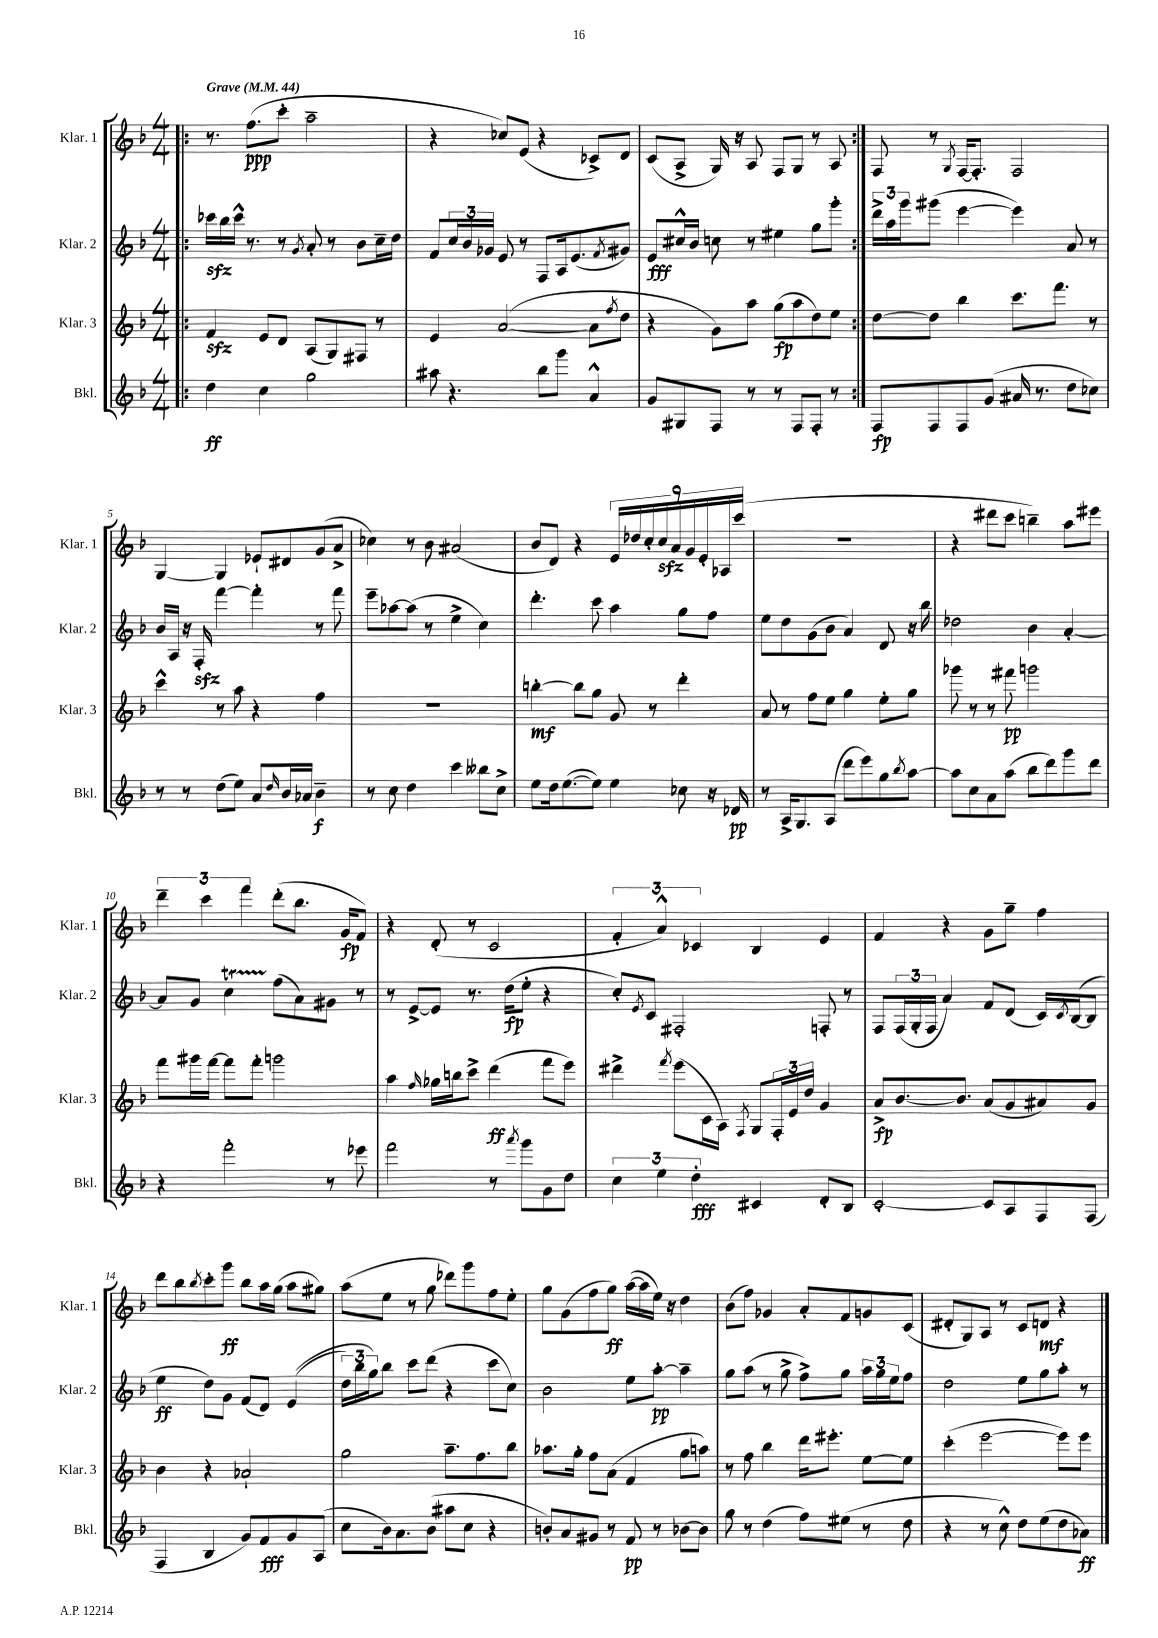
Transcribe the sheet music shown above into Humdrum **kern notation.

**kern	**dynam	**kern	**dynam	**kern	**dynam	**kern	**dynam
*part4	*part4	*part3	*part3	*part2	*part2	*part1	*part1
*staff4	*staff4	*staff3	*staff3	*staff2	*staff2	*staff1	*staff1
*I"Bkl.	*	*I"Klar. 3	*	*I"Klar. 2	*	*I"Klar. 1	*
*I'Bkl.	*	*I'Klar. 3	*	*I'Klar. 2	*	*I'Klar. 1	*
*clefG2	*	*clefG2	*	*clefG2	*	*clefG2	*
*k[b-]	*	*k[b-]	*	*k[b-]	*	*k[b-]	*
*M4/4	*	*M4/4	*	*M4/4	*	*M4/4	*
*MM44	*	*MM44	*	*MM44	*	*MM44	*
=1!|:	=1!|:	=1!|:	=1!|:	=1!|:	=1!|:	=1!|:	=1!|:
!	!	!	!	!	!	!LO:TX:a:B:t=Grave	!
4dd\	ff	4fzz/	.	16ccc-Xzz\LL	.	8.r	.
.	.	.	.	16bb-\	.	.	.
.	.	.	.	16ccc-^^\JJ	.	.	.
.	.	.	.	8.r	.	(8.ff\L	ppp
4cc\	.	8e/L	.	.	.	.	.
.	.	8d/J	.	8r	.	8ccc'\J	.
.	.	.	.	8qg/	.	.	.
2gg\	.	(8A/L	.	8a'/	.	2aa~\	.
.	.	8G/)	.	8r	.	.	.
.	.	8F#X/J	.	8b-\L	.	.	.
.	.	8r	.	16cc~\L	.	.	.
.	.	.	.	16dd\JJ	.	.	.
=2	=2	=2	=2	=2	=2	=2	=2
8aa#X\	.	4e/	.	8f/L	.	4r	.
4.r	.	.	.	24cc/L	.	.	.
.	.	.	.	24b-/	.	.	.
.	.	.	.	24g-X/JJ	.	.	.
.	.	([2a/	.	8e/	.	8cc-X/L)	.
.	.	.	.	8r	.	(8e/J	.
8bb-\L	.	.	.	8F/L	.	4r	.
8ggg\J	.	.	.	16A/k	.	.	.
.	.	.	.	(8.e/	.	.	.
4a^^/	.	8a\L]	.	.	.	8c-X^/L)	.
.	.	8qff/	.	8qf/	.	.	.
.	.	8dd\J	.	8g#X/J)	.	8d/J	.
=3	=3	=3	=3	=3	=3	=3	=3
8g/L	.	4r	.	8e/L	fff	(8c/L	.
8G#X/	.	.	.	16cc#X^^/L	.	8A^/J	.
.	.	.	.	16b-/JJ	.	.	.
8F/J	.	8g\L)	.	8ccn\	.	16G/)	.
.	.	.	.	.	.	16r	.
8r	.	8aa\J	.	8r	.	8A/	.
8r	.	(8gg\L	fp	4ee#X\	.	8F/L	.
8F/L	.	8aa\	.	.	.	8G/J	.
8F'/J	.	8dd\)	.	8gg\L	.	8r	.
8r	.	8ee\J	.	8ggg'\J	.	8A/	.
=4:|!	=4:|!	=4:|!	=4:|!	=4:|!	=4:|!	=4:|!	=4:|!
8F/L	fp	[8dd\L	.	24ddd^\LL	.	8F/	.
.	.	.	.	24aa\	.	.	.
.	.	.	.	24ggg\J	.	.	.
8F/	.	8dd\J]	.	(8ggg#X\J	.	8r	.
.	.	.	.	.	.	8qG/	.
8F/	.	4bb-\	.	[4eee\	.	[16F/KL	.
.	.	.	.	.	.	8.F'/J]	.
(8g/J	.	.	.	.	.	.	.
16a#X/	.	8.ccc\L	.	4eee\])	.	2F/	.
8.r	.	.	.	.	.	.	.
.	.	8.fff\J	.	.	.	.	.
8dd\L	.	.	.	8a/	.	.	.
8cc-X\J)	.	8r	.	8r	.	.	.
!!LO:LB:g=z
=5	=5	=5	=5	=5	=5	=5	=5
8r	.	4ccc^^\	.	16b-/LL	.	[4G/	.
.	.	.	.	16A/JJ	.	.	.
8r	.	.	.	16r	.	.	.
.	.	.	.	16Fzz'/	.	.	.
(8dd\L	.	8r	.	[4fff\	.	4G/]	.
8ee\J)	.	8aa\	.	.	.	.	.
8a/L	.	4r	.	4fff'\]	.	8e-X`/L	.
16qqdd/	.	.	.	.	.	.	.
16b-/L	.	.	.	.	.	8d#X/	.
16a-X/JJ	.	.	.	.	.	.	.
4b-~\	f	4ff\	.	8r	.	(8g/	.
.	.	.	.	8fff\	.	8a^/J	.
=6	=6	=6	=6	=6	=6	=6	=6
8r	.	1r	.	8eee~\L	.	4cc-X\)	.
8cc\	.	.	.	[8aa-X\	.	.	.
4dd\	.	.	.	(8aa-\J]	.	8r	.
.	.	.	.	8r	.	8b-\	.
4ccc\	.	.	.	4ee^\	.	(2a#X/	.
8bb--X\L	.	.	.	4cc\)	.	.	.
8cc^\J	.	.	.	.	.	.	.
=7	=7	=7	=7	=7	=7	=7	=7
8ee\L	.	[4bbn'\	mf	4.ddd'\	.	8b-/L	.
16dd\k	.	.	.	.	.	8d/J)	.
([8.ee\	.	.	.	.	.	.	.
.	.	8bb\L]	.	.	.	4r	.
8ee\J])	.	8gg\J	.	8ccc\	.	.	.
4ee\	.	8g/	.	4aa\	.	18e/LL	.
.	.	.	.	.	.	18dd-X/	.
.	.	.	.	.	.	18cc'/	.
.	.	8r	.	.	.	.	.
.	.	.	.	.	.	18cczz/	.
.	.	.	.	.	.	18a/	.
8cc-X\	.	4ddd'\	.	8gg\L	.	.	.
.	.	.	.	.	.	18g/	.
.	.	.	.	.	.	18e'/	.
16r	.	.	.	8ff\J	.	.	.
.	.	.	.	.	.	18A-X/	.
16d-X/	pp	.	.	.	.	.	.
.	.	.	.	.	.	(18ccc/JJ	.
=8	=8	=8	=8	=8	=8	=8	=8
8r	.	8a/	.	8ee\L	.	1r	.
16A^/KL	.	8r	.	8dd\	.	.	.
8.G/	.	.	.	.	.	.	.
.	.	8ff\L	.	(8g\	.	.	.
(8A/J	.	8ee\J	.	8b-\J	.	.	.
8ddd\L	.	4gg\	.	4a/)	.	.	.
8eee\)	.	.	.	.	.	.	.
8gg\	.	8ee'\L	.	8d/	.	.	.
8qbb-/	.	.	.	.	.	.	.
[8aa\J	.	8gg\J	.	16r	.	.	.
.	.	.	.	16bb-\	.	.	.
=9	=9	=9	=9	=9	=9	=9	=9
8aa\L]	.	8ggg-X\	.	2dd-X\	.	4r	.
8cc\	.	8r	.	.	.	.	.
8a\	.	8r	.	.	.	8ddd#X\L	.
(8aa\J	.	8fff#X\	pp	.	.	8ccc\J	.
8bb-\L	.	2gggn\	.	4b-\	.	4bbn~\)	.
8ddd\)	.	.	.	.	.	.	.
8ggg\	.	.	.	[4a'/	.	8aa\L	.
8ddd\J	.	.	.	.	.	8eee#X\J	.
!!LO:LB:g=z
=10	=10	=10	=10	=10	=10	=10	=10
4r	.	8fff\L	.	8a/L]	.	6ddd~\	.
.	.	16ggg#X\L	.	8g/J	.	.	.
.	.	.	.	.	.	6ccc\	.
.	.	[16fff\JJ	.	.	.	.	.
2fff'\	.	8fff\L]	.	4ccT\	.	.	.
.	.	.	.	.	.	6fff\	.
.	.	8fff'\J	.	.	.	.	.
.	.	2gggn\	.	(8ff\L	.	(8ddd'\L	.
.	.	.	.	8a\)	.	8.bb-\J	.
8r	.	.	.	8g#X\J	.	.	.
.	.	.	.	.	.	16g/KL	fp
8eee-X\	.	.	.	8r	.	8f/J)	.
=11	=11	=11	=11	=11	=11	=11	=11
2fff\	.	4aa\	.	8r	.	4r	.
.	.	.	.	[8e^/L	.	.	.
.	.	16qqff/	.	.	.	.	.
.	.	16gg-X\LL	.	8e/J]	.	(8d'/	.
.	.	16bbn\J	.	.	.	.	.
.	.	8ccc^\J	.	8.r	.	8r	.
8r	.	(4ddd\	ff	.	.	2c/	.
.	.	.	.	(16dd\KL	fp	.	.
8qaaa/	.	.	.	.	.	.	.
8ggg\L	.	.	.	8ee'\J	.	.	.
8g\	.	8fff\L	.	4r	.	.	.
8dd\J	.	8eee\J)	.	.	.	.	.
=12	=12	=12	=12	=12	=12	=12	=12
6cc\	.	4ddd#X^\	.	8cc'/L)	.	6f'/	.
.	.	.	.	8qe/	.	.	.
.	.	.	.	8c/J	.	.	.
6ee\	.	.	.	.	.	6a^^/)	.
.	.	8qfff/	.	.	.	.	.
.	.	(8eee\L	.	2F#X'/	.	.	.
6dd'\	fff	.	.	.	.	6c-X/	.
.	.	16c\L	.	.	.	.	.
.	.	16A\JJ)	.	.	.	.	.
.	.	8qF/	.	.	.	.	.
4c#X/	.	8G/L	.	.	.	4B-/	.
.	.	24F'/L	.	.	.	.	.
.	.	24e/	.	.	.	.	.
.	.	24dd/JJ	.	.	.	.	.
8d'/L	.	4g/	.	8Fn'/	.	4e/	.
8B-/J	.	.	.	8r	.	.	.
=13	=13	=13	=13	=13	=13	=13	=13
[2c'/	.	8a^/L	fp	8F/L	.	4f/	.
.	.	[8.b-/	.	(24F/L	.	.	.
.	.	.	.	24G'/	.	.	.
.	.	.	.	24F/JJ	.	.	.
.	.	.	.	4a/)	.	4r	.
.	.	8.b-/J]	.	.	.	.	.
8c/L]	.	(8a/L	.	8f/L	.	8g\L	.
8A/	.	8g/	.	(8d/J	.	8gg~\J	.
8F/	.	8a#X/)	.	16c/LL)	.	4ff\	.
.	.	.	.	8qc/	.	.	.
.	.	.	.	([16B-/J	.	.	.
(8F/J	.	8g/J	.	8B-/J]	.	.	.
!!LO:LB:g=z
=14	=14	=14	=14	=14	=14	=14	=14
4F/	.	4b-\	.	4ee\	ff	8ddd\L	.
.	.	.	.	.	.	8bb-\	.
.	.	.	.	.	.	8qbb-/	.
4B-/	.	4r	.	8dd\L)	.	8ccc'\	.
.	.	.	.	8g\J	.	8ggg\J	ff
8g/L)	.	2a-X`/	.	(8f/L	.	8bb-\L	.
8f/	fff	.	.	8d/J)	.	16aa\L	.
.	.	.	.	.	.	(16gg\JJ	.
8g/	.	.	.	((4e/	.	8aa\L	.
(8A/J	.	.	.	.	.	8gg#X\J)	.
=15	=15	=15	=15	=15	=15	=15	=15
8cc\L	.	2gg\	.	24dd\LL)	.	(8aa\L	.
.	.	.	.	24bb-\	.	.	.
.	.	.	.	24gg\J)	.	.	.
16b-\k)	.	.	.	8bb-\J	.	8ee\J	.
8.a\	.	.	.	.	.	.	.
.	.	.	.	8ccc\L	.	8r	.
(8b-\J	.	.	.	(8ddd\J	.	8gg\	.
8aa#X\L	.	8.aa~\L	.	4r	.	8ddd-X\L)	.
8cc\J	.	.	.	.	.	8ggg\	.
.	.	8.ff\	.	.	.	.	.
4r	.	.	.	8ccc\L	.	8ff\	.
.	.	8bb-\J	.	8cc\J)	.	8ee'\J	.
=16	=16	=16	=16	=16	=16	=16	=16
8bn'/L)	.	8.aa-X\L	.	2b-\	.	8gg\L	.
8a/	.	.	.	.	.	(8g\	.
.	.	16gg'\Jk	.	.	.	.	.
8g#X/J	.	8ff\L	.	.	.	8ff\	.
8r	.	(8a\J	.	.	.	8gg\J)	ff
8f/	pp	4f/	.	8ee\L	.	([16aa\LL	.
.	.	.	.	.	.	16aa\]	.
8r	.	.	.	[8aa'\J	pp	16ee\JJ)	.
.	.	.	.	.	.	16r	.
[8b-X\L	.	8gg\L	.	4aa~\]	.	4dd\	.
8b-\J]	.	8aan\J)	.	.	.	.	.
=17	=17	=17	=17	=17	=17	=17	=17
8gg\	.	8r	.	8gg\L	.	(8b-\L	.
8r	.	8ff\	.	(8aa\J	.	8ff\J)	.
(4dd\	.	4bb-\	.	8r	.	4g-X/	.
.	.	.	.	8gg^\	.	.	.
8ff\L)	.	16ddd\KL	.	8ff^\L)	.	8a'/L	.
.	.	8.eee#X'\J	.	.	.	.	.
(8ee#X\J	.	.	.	8gg\J	.	8f/	.
8r	.	[8ee\L	.	24aa\LL	.	8gn/	.
.	.	.	.	24gg\	.	.	.
.	.	.	.	24ee\J	.	.	.
8dd\	.	8ee\J]	.	8ff\J	.	(8c/J	.
=18	=18	=18	=18	=18	=18	=18	=18
4r	.	(4ccc'\	.	2dd\	.	8d#X'/L	.
.	.	.	.	.	.	8G/)	.
8r	.	[2eee\	.	.	.	8A/J	.
8cc^^\)	.	.	.	.	.	8r	.
8dd\L	.	.	.	8ee\L	.	8c/L	.
(8ee\	.	.	.	8gg\	.	8dn/J	mf
8dd\	.	8eee\L])	.	8aa'\J	.	4r	.
8a-X\J)	ff	8eee\J	.	8r	.	.	.
==	==	==	==	==	==	==	==
*-	*-	*-	*-	*-	*-	*-	*-
